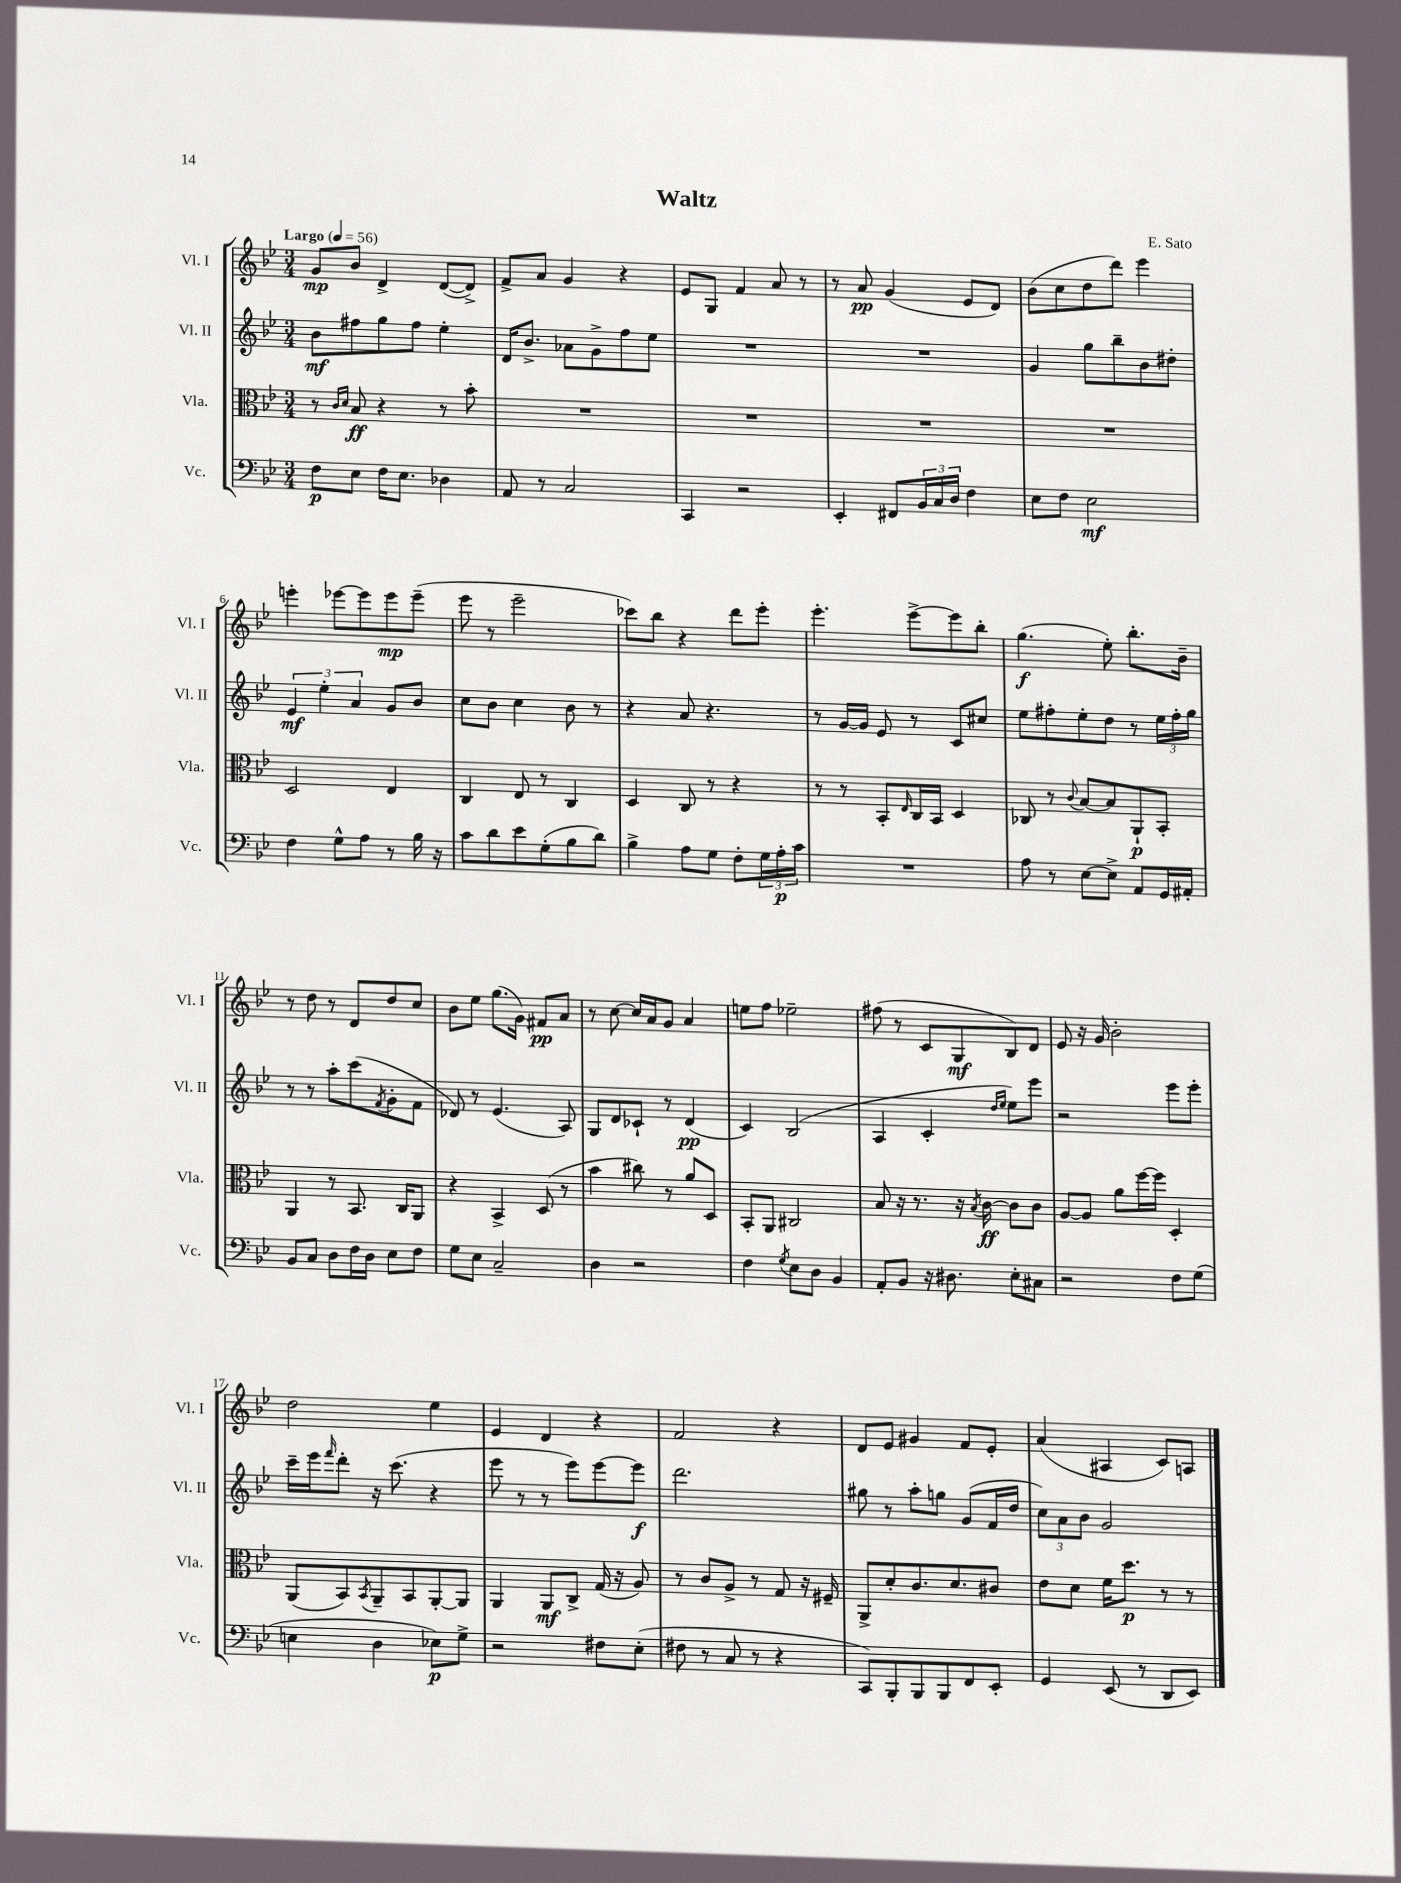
\header { title = "Waltz" composer = "E. Sato" }
<<
\new StaffGroup <<
\new Staff = "s0" \with { instrumentName = "Vl. I" shortInstrumentName = "Vl. I" } {
    \clef treble \key bes \major \numericTimeSignature \time 3/4 \tempo "Largo" 4 = 56
    g'8\mp bes'8 d'4-> d'8~( d'8->) |
    f'8-> a'8 g'4 r4 |
    ees'8 g8 f'4 a'8 r8 |
    r8 a'8\pp g'4( ees'8 d'8) |
    bes'8( c''8 d''8 d'''8) ees'''4 |
    e'''4-. ees'''8~ ees'''8 ees'''8\mp ees'''8--( |
    ees'''8 r8 ees'''2-- |
    ces'''8) bes''8 r4 d'''8 ees'''8-. |
    ees'''4.-. ees'''8~-> ees'''8 bes''8-. |
    g''4.\f( ees''8-.) bes''8.-. bes'16-- |
    r8 d''8 r8 d'8 d''8 c''8 |
    bes'8 ees''8 g''8.( g'16) fis'8\pp a'8 |
    r8 c''8~ c''16 a'16 g'8 a'4 |
    e''8 f''8 ees''2-- |
    fis''8( r8 c'8 g8\mf bes8) d'8 |
    ees'8 r16 g'16 bes'2-. |
    d''2 ees''4 |
    ees'4 d'4 r4 |
    f'2 r4 |
    d'8 ees'8 gis'4 f'8 ees'8-. |
    a'4( ais4 c'8) a8 \bar "|." |
}
\new Staff = "s1" \with { instrumentName = "Vl. II" shortInstrumentName = "Vl. II" } {
    \clef treble \key bes \major \numericTimeSignature \time 3/4
    bes'8\mf fis''8 g''8 fis''8 ees''4-. |
    d'16 bes'8.-> aes'8 g'8-> f''8 ees''8 |
    R2. |
    R2. |
    g'4 g''8 bes''8-- bes'8 dis''8-. |
    \tuplet 3/2 { ees'4\mf ees''4-. a'4 } g'8 bes'8 |
    c''8 bes'8 c''4 bes'8 r8 |
    r4 a'8 r4. |
    r8 g'16~ g'16 ees'8 r8 c'8 cis''8 |
    ees''8 fis''8-. ees''8-. d''8 r8 \tuplet 3/2 { ees''16 fis''16-. g''16 } |
    r8 r8 a''8-. c'''8( \acciaccatura { f'8 } g'8-. f'8 |
    des'8) r8 ees'4.( a8) |
    g8 d'8 ces'8-! r8 d'4\pp( |
    c'4) bes2( |
    a4 c'4-. \grace { d''16 ees''16 } ees''8) ees'''8 |
    r2 ees'''8 ees'''8-. |
    c'''16-- ees'''16 \grace { f'''16 } d'''8-. r16 c'''8.( r4 |
    ees'''8 r8 r8 ees'''8) ees'''8~ ees'''8\f |
    d'''2. |
    gis''8 r8 a''8-. g''8 g'8( f'16 d''16 |
    \tuplet 3/2 { c''8) a'8 bes'8 } g'2 \bar "|." |
}
\new Staff = "s2" \with { instrumentName = "Vla." shortInstrumentName = "Vla." } {
    \clef alto \key bes \major \numericTimeSignature \time 3/4
    r8 \grace { c'16 d'16 } bes8\ff r4 r8 bes'8-. |
    R2. |
    R2. |
    R2. |
    R2. |
    d2 ees4 |
    c4 ees8 r8 c4 |
    d4 c8 r8 r4 |
    r8 r8 bes,8-. \grace { ees16 } c16 bes,16 d4 |
    ces8 r8 \appoggiatura { c'8 } bes8~ bes8 a,8-!\p bes,8-. |
    a,4 r8 bes,8. c16 a,8 |
    r4 bes,4-> d8( r8 |
    bes'4 cis''8) r8 a'8 d8 |
    bes,8-. a,8 cis2 |
    bes8 r16 r8. r16 \acciaccatura { bes8 } c'16~\ff c'8 c'8 |
    a8~ a8 a'8 f''16~ f''16 d4-. |
    a,8( bes,8) \acciaccatura { bes,8 } a,8-- bes,8 a,8~-. a,8 |
    a,4 a,8\mf c8-> g16( r16 a8) |
    r8 c'8 a8-> r8 g8 r16 fis16-- |
    a,8-> d'8-. c'8. d'8. cis'8 |
    ees'8 d'8 f'16 d''8.\p r8 r8 \bar "|." |
}
\new Staff = "s3" \with { instrumentName = "Vc." shortInstrumentName = "Vc." } {
    \clef bass \key bes \major \numericTimeSignature \time 3/4
    f8\p ees8 f16 ees8. des4 |
    a,8 r8 c2 |
    c,4 r2 |
    ees,4-. fis,8 \tuplet 3/2 { bes,16 c16 d16 } f4 |
    ees8 f8 ees2\mf |
    f4 g8-^ a8 r8 bes16 r16 |
    c'8 d'8 ees'8 g8-.( bes8 d'8) |
    bes4-> a8 g8 f8-. \tuplet 3/2 { g16 a16-.\p c'16 } |
    R2. |
    a8 r8 ees8~ ees8-> a,8 g,16 ais,16-. |
    bes,8 c8 d8 f16 d16 ees8 f8 |
    g8 ees8 c2-- |
    d4 r2 |
    f4 \acciaccatura { g8 } ees8 d8 bes,4 |
    a,8-. bes,8 r16 dis8. ees8-. cis8 |
    r2 f8 g8( |
    e4 d4 ees8\p) g8-> |
    r2 fis8 ees8-.( |
    fis8 r8 c8 r8 r4 |
    c,8) bes,,8-. bes,,8 bes,,8 f,8 ees,8-. |
    g,4 ees,8( r8 d,8 ees,8) \bar "|." |
}
>>
>>
